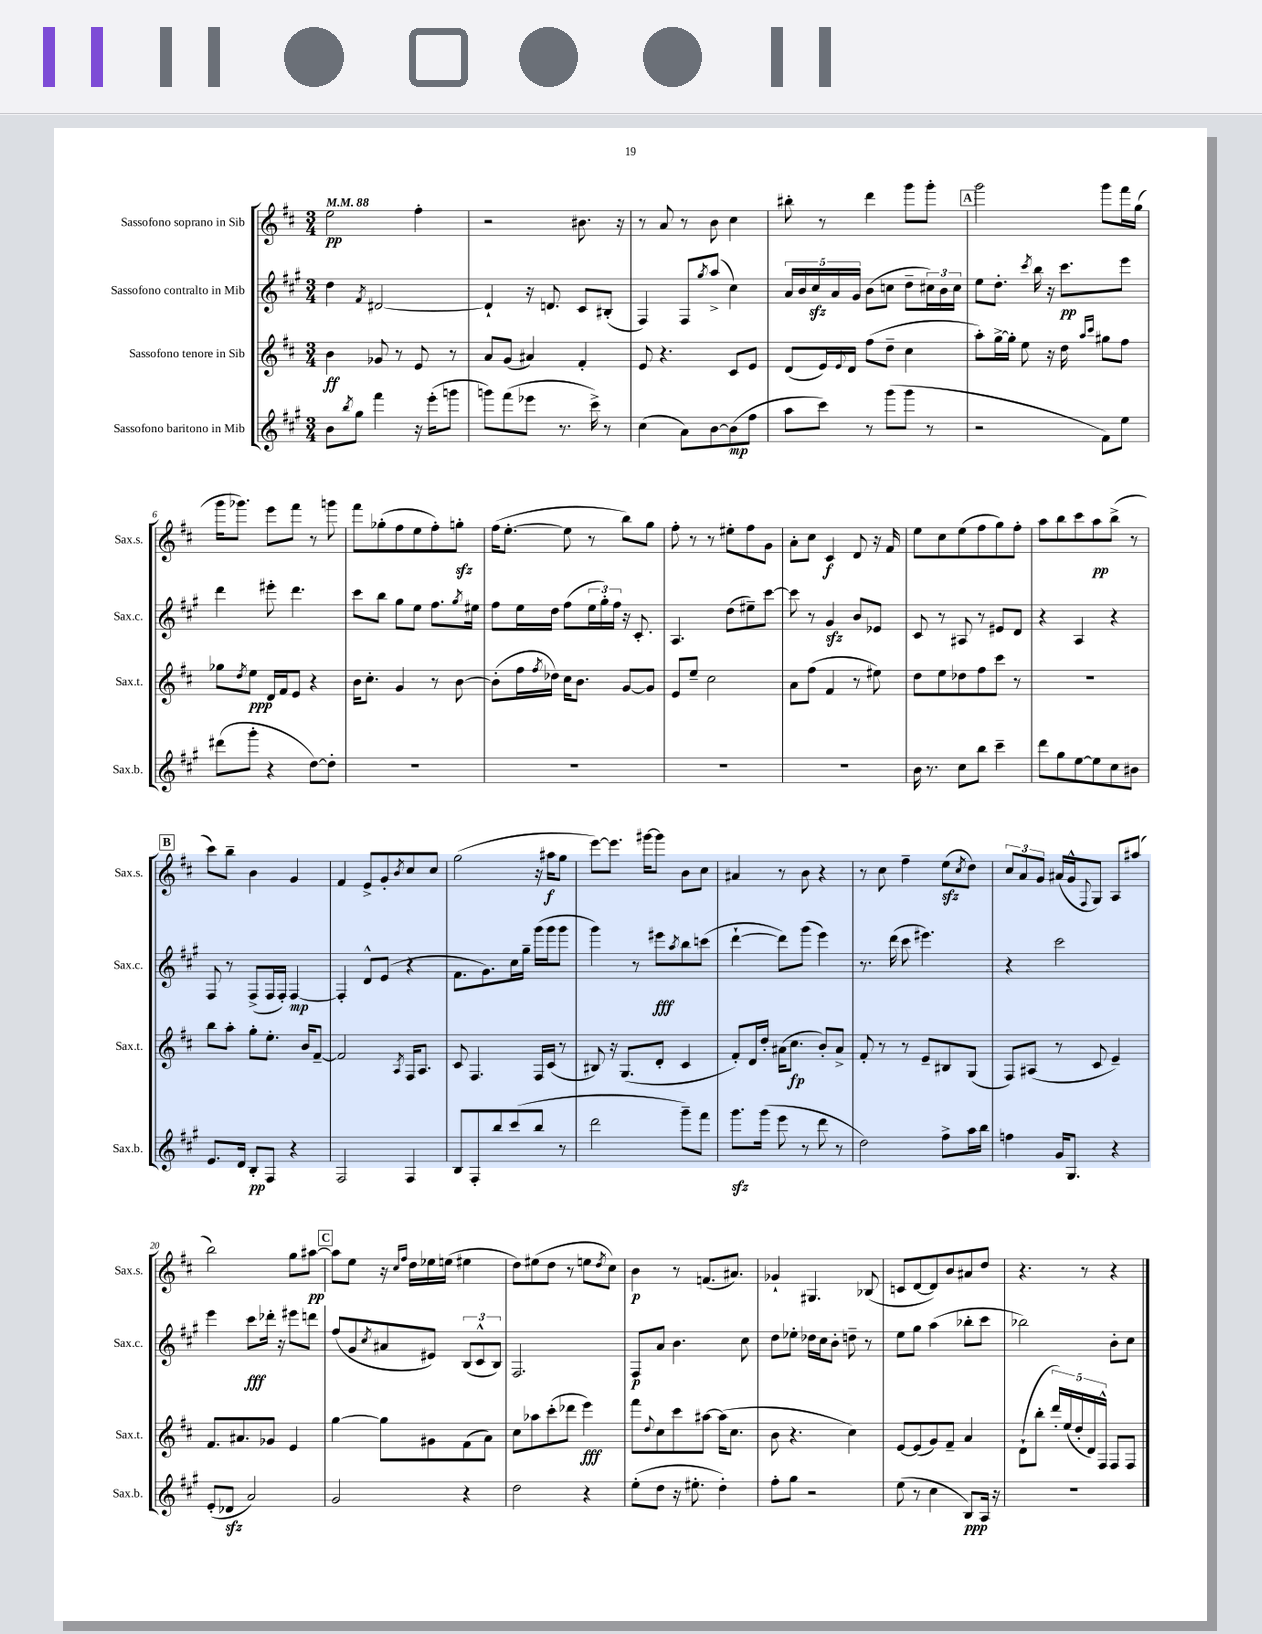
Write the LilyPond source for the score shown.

<<
\new StaffGroup <<
\new Staff = "s0" \with { instrumentName = "Sassofono soprano in Sib" shortInstrumentName = "Sax.s." } {
    \clef treble \key d \major \numericTimeSignature \time 3/4 \tempo 4 = 88
    e''2\pp fis''4-. |
    r2 bis'8. r16 |
    r8 a'8 r8 b'8 cis''4 |
    bis''8-. r8 d'''4 g'''8 g'''8-. |
    \mark \markup { \box "A" } g'''2 g'''8 fis'''16 g''16( |
    g'''16 ges'''8.) e'''8 fis'''8 r8 g'''8 |
    fis'''8 ges''8-.( fis''8 e''8 fis''8-.) g''8-.\sfz |
    fis''16( e''8.~-. e''8 r8 b''8) g''8 |
    fis''8-. r8 r8 eis''8-. fis''8 g'8 |
    a'8-. cis''8 cis'4\f d'8 r16 fis'16 |
    e''8 cis''8 e''8( fis''8 g''8) fis''8-. |
    a''8 b''8 cis'''8 a''8\pp b''8->( r8 |
    \mark \markup { \box "B" } cis'''8) b''8-- b'4 g'4 |
    fis'4 e'8-> g'8-. \acciaccatura { b'8 } cis''8 cis''8 |
    g''2( r16 ais''16\f g''8 |
    e'''8~) e'''8. gis'''16~ gis'''8 b'8 cis''8 |
    ais'4 r8 b'8 r4 |
    r8 cis''8 fis''4-- e''8\sfz( \acciaccatura { cis''8 } d''8) |
    \tuplet 3/2 { cis''8 a'8 g'8 } ais'16( g'16-^ \appoggiatura { fis8 } g8) a8 ais''8( |
    b''2) g''8 ais''8~\pp |
    \mark \markup { \box "C" } ais''8 e''8 r16 \grace { cis''16 fis''16 } d''16 ees''16 e''16( eis''4 |
    d''8) eis''8( d''8 r8 e''8 \acciaccatura { d''8 } cis''8) |
    b'4\p r8 f'8.( ais'8.) |
    ges'4-! gis4. bes8( |
    c'8 d'8~ d'8) b'8 ais'8 d''8 |
    r4. r8 r4 \bar "|." |
}
\new Staff = "s1" \with { instrumentName = "Sassofono contralto in Mib" shortInstrumentName = "Sax.c." } {
    \clef treble \key a \major \numericTimeSignature \time 3/4
    d''4 \acciaccatura { fis'8 } dis'2~ |
    dis'4-! r16 d'8. cis'8 bis8-.( |
    fis4) fis8 \acciaccatura { gis''8 } a''8->( cis''4) |
    \tuplet 5/4 { a'16 b'16 cis''16\sfz a'16 gis'16 } b'8( c''8 d''8-- \tuplet 3/2 { cis''16) b'16 cis''16 } |
    \mark \markup { \box "A" } e''8 d''8.-. \acciaccatura { cis'''8 } b''16 r16 cis'''8.\pp e'''8 |
    d'''4 eis'''8-. d'''4. |
    cis'''8 b''8 gis''8 e''8 fis''8. \acciaccatura { gis''8 } eis''16 |
    fis''8 e''16 d''16 fis''8( \tuplet 3/2 { e''16 gis''16-.) fis''16 } r16 cis'8.-. |
    a4. d''8( eis''8--) cis'''8~ |
    cis'''8 r8 gis'4\sfz b'8 ees'8 |
    cis'8 r8 ais8 r8 eis'8 d'8 |
    r4 a4 r4 |
    \mark \markup { \box "B" } fis8 r8 fis8->( fis16 fis16-.) fis4~\mp |
    fis4-. d'8-^ e'8( r4 |
    fis'8. gis'8.) cis''16 gis''16-- gis'''16( gis'''16 gis'''8 |
    gis'''4) r8 eis'''8\fff \acciaccatura { a''8 } b''8 c'''8( |
    d'''4~-! d'''8) gis'''8( e'''4) |
    r8. d'''16( cis'''8 eis'''4.) |
    r4 cis'''2 |
    e'''4 cis'''8\fff des'''16-. r16 eis'''8 d'''8 |
    \mark \markup { \box "C" } fis''8( gis'8 \acciaccatura { cis''8 } ais'8 eis'8) \tuplet 3/2 { b8( cis'8-^ b8) } |
    fis2. |
    fis8\p a'8 b'4. cis''8 |
    d''8 ees''8-. des''16 cis''16 b'8-. d''8-- r8 |
    e''8 gis''8 a''4( bes''8-. cis'''8 |
    bes''2) b'8-. cis''8 \bar "|." |
}
\new Staff = "s2" \with { instrumentName = "Sassofono tenore in Sib" shortInstrumentName = "Sax.t." } {
    \clef treble \key d \major \numericTimeSignature \time 3/4
    b'4\ff ges'8 r8 e'8 r8 |
    a'8 g'8( ais'4) fis'4-. |
    e'8 r4. cis'8 e'8 |
    d'8( e'16) \appoggiatura { e'8 } d'16 fis''8( d''8-- cis''4 |
    \mark \markup { \box "A" } a''8-.) g''16~-> g''16-. e''8 r16 d''16 \grace { a''16 cis'''16 } gis''8 fis''8 |
    ges''8 \acciaccatura { d''8 } e''8\ppp d'16 fis'16 e'8 r4 |
    b'16 cis''8.-. g'4 r8 b'8~ |
    b'8-.( fis''16 \acciaccatura { fis''8 } des''16) cis''16 b'8. g'8~ g'8 |
    e'8 e''8-- cis''2 |
    a'8 fis''8( fis'4 r8 eis''8) |
    d''8 e''8 des''8 fis''8 cis'''8 r8 |
    R2. |
    \mark \markup { \box "B" } b''8 a''8-. g''8-. e''8.-. b'16 fis'8~-- |
    fis'2 \acciaccatura { a8 } fis16 a8. |
    cis'8 fis4. fis16 cis'16( r8 |
    bis8) r16 g8.( d'8-. cis'4 |
    fis'8-.) d'16 d''16-. ais'16( cis''8.\fp b'8-.) ais'8-> |
    fis'8-. r8 r8 e'8-- bis8 g8( |
    fis8) ais8( r8 cis'8 e'4--) |
    fis'8. ais'8. ges'8 e'4 |
    \mark \markup { \box "C" } g''4~ g''8 gis'8 fis'8( a'8) |
    cis''8 aes''8 cis'''8-.( des'''8 e'''4\fff) |
    fis'''8 \appoggiatura { d''8 } cis''8 cis'''8 ais''8~ ais''16( cis''8. |
    b'8 r4. cis''4) |
    e'8~ e'8( g'8) fis'8-- a'4 |
    d'8-!( b''8-. \tuplet 5/4 { d'''16-.) e''16( d''16-. d'16) fis16-^ } fis8 fis8 \bar "|." |
}
\new Staff = "s3" \with { instrumentName = "Sassofono baritono in Mib" shortInstrumentName = "Sax.b." } {
    \clef treble \key a \major \numericTimeSignature \time 3/4
    b'8 \acciaccatura { b''8 } gis''8 fis'''4 r16 e'''16-.( g'''8 |
    g'''8) fis'''8( ees'''8 r8. cis'''16->) r8 |
    cis''4( a'8) b'8~ b'8\mp( fis''8 |
    a''8 cis'''8) r8 gis'''8( gis'''8 r8 |
    \mark \markup { \box "A" } r2 fis'8) e''8 |
    dis'''8( gis'''8-. r4 d''8~) d''8-. |
    R2. |
    R2. |
    R2. |
    R2. |
    b'16 r8. cis''8 b''8 cis'''4-- |
    d'''8 gis''8 e''8~ e''8 cis''8 bis'8 |
    \mark \markup { \box "B" } e'8. d'16 b8-.\pp fis8 r4 |
    fis2 fis4 |
    b8 fis8-. b''8 cis'''8( b''8 r8 |
    d'''2 gis'''8--) fis'''8 |
    gis'''8.\sfz gis'''16( e'''8 r8 d'''8 r8 |
    d''2) fis''8-> a''16 b''16 |
    f''4 gis'16 gis8. r4 |
    e'8-.( des'8\sfz a'2) |
    \mark \markup { \box "C" } gis'2 r4 |
    d''2 r4 |
    e''8-.( d''8 r16 eis''8.-. d''4-.) |
    fis''8-. gis''8 r2 |
    e''8( r8 cis''4 b8\ppp) a16 r16 |
    R2. \bar "|." |
}
>>
>>
